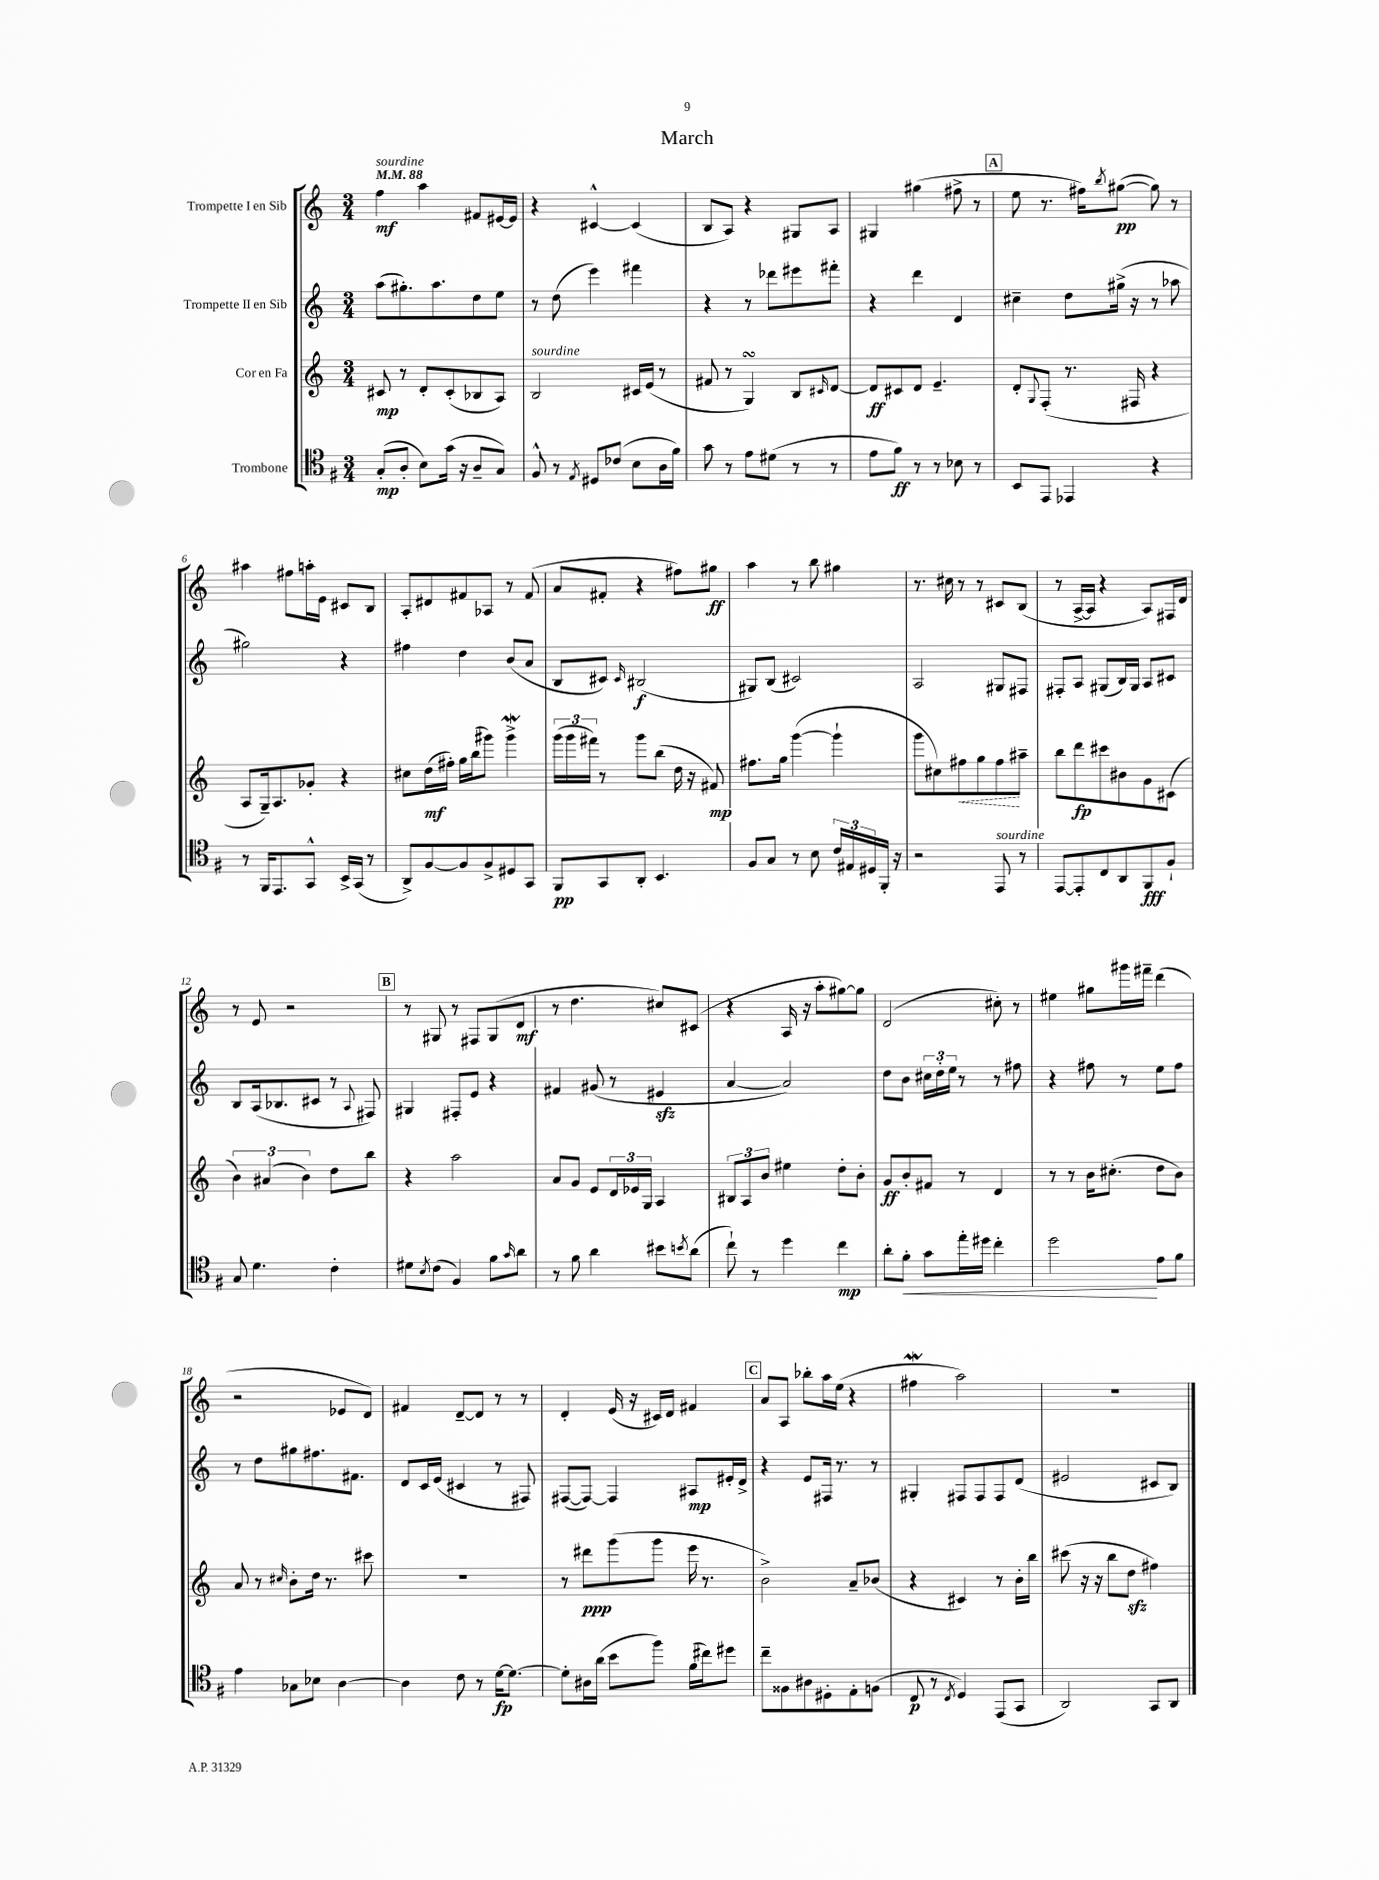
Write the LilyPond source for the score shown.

\header { title = "March" }
<<
\new StaffGroup <<
\new Staff = "s0" \with { instrumentName = "Trompette I en Sib" } {
    \clef treble \key c \major \numericTimeSignature \time 3/4 \tempo 4 = 88
    f''4\mf^\markup { \italic "sourdine" } a''4 fis'8 eis'16~ eis'16 |
    r4 cis'4~-^ cis'4( |
    b8 a8) r4 gis8 a8 |
    gis4 gis''4( fis''8-> r8 |
    \mark \markup { \box "A" } e''8 r8. fis''16) \acciaccatura { b''8 } gis''8~\pp( gis''8) r8 |
    ais''4 fis''8 a''16-. e'16 cis'8 b8 |
    a8-. dis'8 fis'8 aes8 r8 fis'8( |
    a'8 fis'8-. r4 fis''8) gis''8\ff |
    a''4 r8 b''8 gis''4 |
    r8. cis''16 r8 r8 cis'8 b8( |
    r8 a16~-> a16 r4 a8) fis16 d'16 |
    r8 e'8 r2 |
    \mark \markup { \box "B" } r8 gis8 r8 fis8 gis8( d'8\mf |
    r8 d''4. cis''8) cis'8( |
    r4 a16 r16 a''8-. gis''8~) gis''8 |
    d'2( cis''8-.) r8 |
    eis''4 gis''8 gis'''16 fis'''16-- d'''4( |
    r2 ees'8 d'8) |
    fis'4 d'8~-- d'8 r8 r8 |
    d'4-. e'16( r16 cis'16) d'16 fis'4 |
    \mark \markup { \box "C" } a'8 a8 bes''8-. a''16 e''16( r4 |
    fis''4\mordent a''2) |
    R2. \bar "|." |
}
\new Staff = "s1" \with { instrumentName = "Trompette II en Sib" } {
    \clef treble \key c \major \numericTimeSignature \time 3/4
    a''8( gis''8.-.) a''8. d''8 e''8 |
    r8 d''8( e'''4) fis'''4 |
    r4 r8 des'''8 eis'''8 fis'''8-. |
    r4 d'''4 d'4 |
    \mark \markup { \box "A" } cis''4-- d''8 gis''16->( r16 r8 aes''8 |
    gis''2) r4 |
    fis''4 d''4 b'8( a'8 |
    b8 cis'8) \grace { cis'16 } bis2\f( |
    gis8) b8( cis'2) |
    a2 gis8 fis8 |
    fis8-. a8 gis8( b16) gis16 a8 cis'8 |
    b8 a16( bes8. cis'8 r8 \appoggiatura { a8 } fis8) |
    \mark \markup { \box "B" } gis4 fis8-. e'8 r4 |
    fis'4 gis'8( r8 eis'4\sfz |
    a'4~ a'2) |
    d''8 b'8 \tuplet 3/2 { cis''16 d''16-. e''16 } r8 r8 fis''8 |
    r4 fis''8 r8 e''8 fis''8 |
    r8 d''8 gis''8 fis''8. fis'8. |
    d'8 c'16 e'16( cis'4 r8 fis8) |
    fis8~( fis8~) fis4 ais8\mp eis'16-. d'16-> |
    \mark \markup { \box "C" } r4 e'8 fis16 r8. r8 |
    gis4-. fis8 fis8 fis8 d'8( |
    eis'2 cis'8 b8) \bar "|." |
}
\new Staff = "s2" \with { instrumentName = "Cor en Fa" } {
    \clef treble \key c \major \numericTimeSignature \time 3/4
    cis'8\mp r8 d'8-. cis'8-.( bes8 a8) |
    b2^\markup { \italic "sourdine" } cis'16 e'16( r8 |
    fis'8 r8 g4\turn) b8 \grace { cis'16 } d'8~ |
    d'8\ff cis'8 d'8 e'4.-- |
    \mark \markup { \box "A" } d'8-. \appoggiatura { g8 } f8-.( r8. fis16 r4 |
    a8 g16--) a8. ges'8-. r4 |
    cis''8 d''16\mf( fis''16-.) g''16 b''16( gis'''8) gis'''4->\mordent |
    \tuplet 3/2 { g'''16( g'''16 fis'''16) } r8 g'''8 b''8( d''16 r16 fis'8\mp) |
    fis''8. g''16 g'''4~( g'''4-! |
    g'''8 cis''8) \once \override Hairpin.style = #'dashed-line fis''8\< g''8 fis''8\! ais''8-- |
    b''8 d'''8\fp cis'''8 bis'8 g'8 cis'8( |
    \tuplet 3/2 { b'4) ais'4( b'4) } d''8 b''8 |
    \mark \markup { \box "B" } r4 a''2 |
    a'8 g'8 e'8 \tuplet 3/2 { d'16 ees'16 g16 } a4 |
    \tuplet 3/2 { bis8 a8 b'8 } eis''4 d''8-. b'8-. |
    g'8\ff b'8-. fis'8 r8 d'4 |
    r8 r8 b'16 cis''8.-.( d''8 b'8) |
    a'8 r8 \grace { cis''16 } b'8-. d''16 r8. cis'''8 |
    R2. |
    r8 dis'''8\ppp g'''8( g'''8 e'''16 r8. |
    \mark \markup { \box "C" } b'2->) a'8-- bes'8( |
    r4 cis'4) r8 b'16-. b''16 |
    cis'''8( r16 r16 b''8 d''8\sfz fis''4) \bar "|." |
}
\new Staff = "s3" \with { instrumentName = "Trombone" } {
    \clef tenor \key g \major \numericTimeSignature \time 3/4
    g8-.\mp( a8-. b8) g'16( r16 a8-- g8) |
    fis8-^ r8 \acciaccatura { e8 } dis8 ces'8( b8 a16 fis'16) |
    g'8 r8 e'8 dis'8( r8 r8 |
    e'8 fis'8\ff) r8 r8 bes8 r8 |
    \mark \markup { \box "A" } b,8 e,8 ees,4 r4 |
    r8 fis,16 e,8. g,8-^ b,16-> g,16( r8 |
    a,8->) fis8~ fis8 fis8-> dis8 g,8 |
    fis,8\pp g,8 a,8-. b,4. |
    fis8 g8 r8 b8 \tuplet 3/2 { c'16 eis16 dis16 } fis,16-. r16 |
    r2 e,8^\markup { \italic "sourdine" } r8 |
    e,8~ e,8-. c8 a,8 fis,8\fff fis8-! |
    g8 d'4. c'4-. |
    \mark \markup { \box "B" } dis'8 \acciaccatura { b8 } c'8( fis4) fis'8 \grace { g'16 } a'8 |
    r8 fis'8 a'4 bis'8 \acciaccatura { b'8 } a'8( |
    c''8-!) r8 d''4 c''4\mp |
    a'8-. fis'8-.\< g'8 e''16-. dis''16 c''4-. |
    d''2\! e'8 fis'8 |
    e'4 ges8 bes8 a4~ |
    a4 c'8 r8 d'16~\fp d'8.~ |
    d'8-. ais16 a'16( b'8 fis''8) fis'16( cis''16) dis''8 |
    \mark \markup { \box "C" } c''8-- fisis8 ais8 dis8-. e8-. f8( |
    c8\p r8 \acciaccatura { c8 } d4) e,8( g,8 |
    a,2) g,8 a,8 \bar "|." |
}
>>
>>
